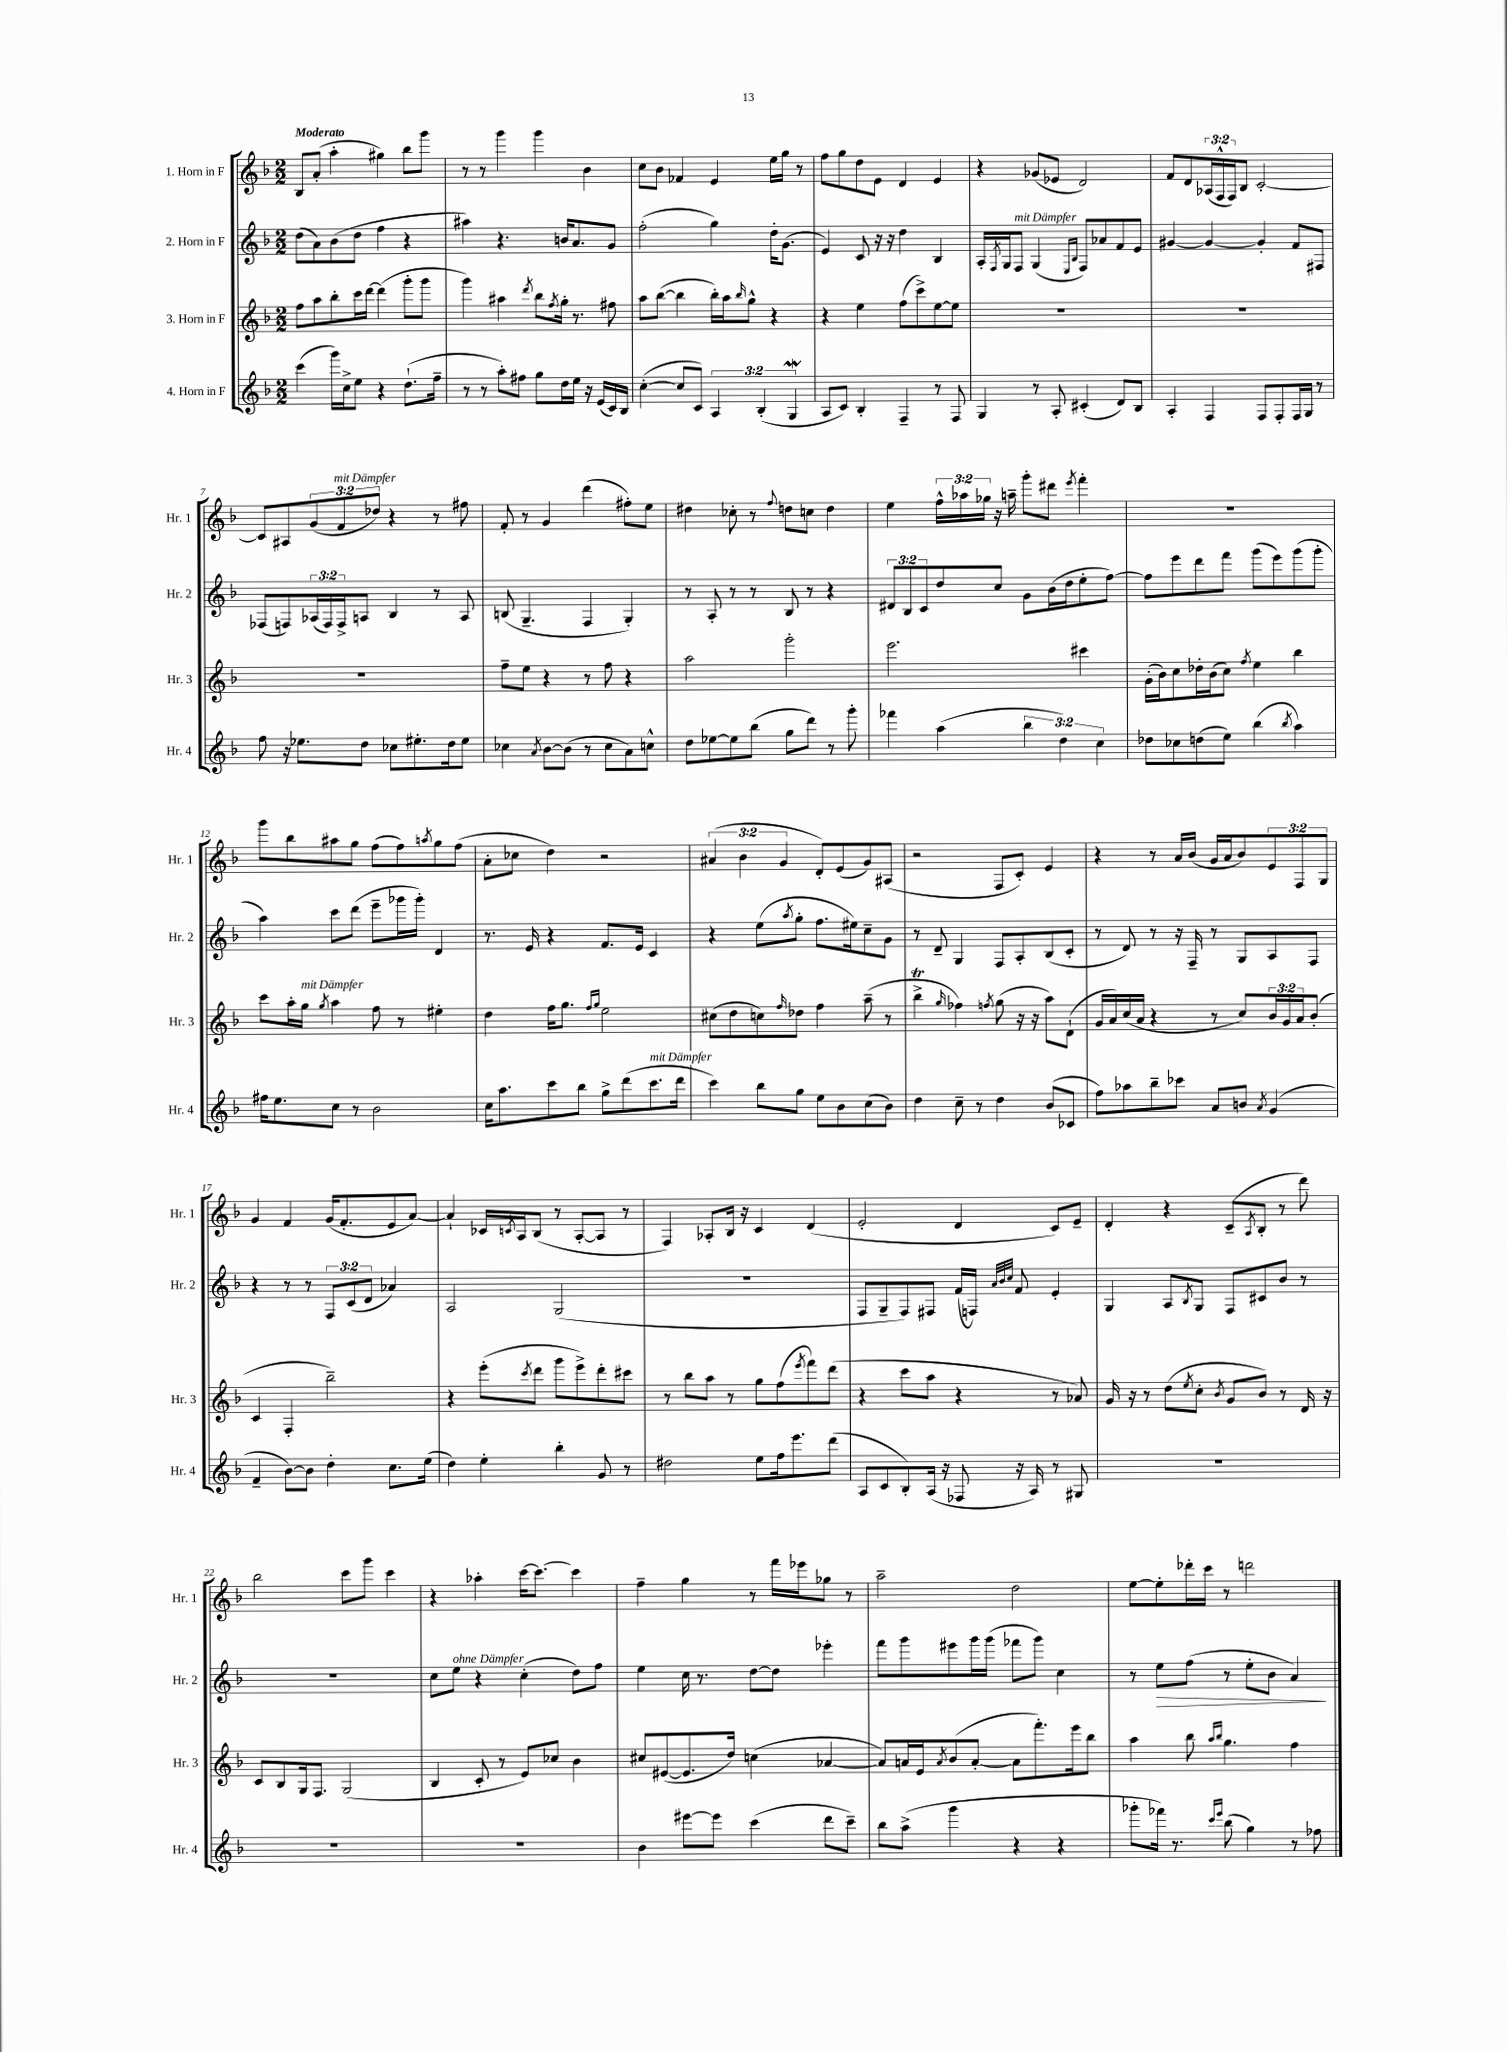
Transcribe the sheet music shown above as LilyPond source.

<<
\new StaffGroup <<
\new Staff = "s0" \with { instrumentName = "1. Horn in F" shortInstrumentName = "Hr. 1" } {
    \clef treble \key f \major \numericTimeSignature \time 2/2 \override Staff.TupletNumber.text = #tuplet-number::calc-fraction-text \tempo "Moderato"
    bes8 a'8-.( a''4-. gis''4) bes''8 g'''8 |
    r8 r8 g'''4 g'''4 bes'4 |
    c''8 bes'8 fes'4 e'4 e''16 g''16 r8 |
    f''8 g''8 d''8 e'8 d'4 e'4 |
    r4 ges'8( ees'8 d'2) |
    f'8 d'8 \tuplet 3/2 { aes16( f16-^ f16) } bes8 c'2~-. |
    c'8 ais8 \tuplet 3/2 { g'8( f'8^\markup { \italic "mit Dämpfer" } des''8) } r4 r8 fis''8 |
    f'8-. r8 g'4 d'''4( fis''8-.) e''8 |
    dis''4 ces''8-. r8 \appoggiatura { f''8 } d''8 c''8 d''4 |
    e''4 \tuplet 3/2 { f''16-^ aes''16 ges''16 } r16 a''16-- g'''8-. dis'''8 \acciaccatura { e'''8 } f'''4-. |
    R1 |
    g'''8 bes''8 ais''8 g''8 f''8( f''8) \acciaccatura { a''8 } g''8 f''8( |
    a'8-. ces''8 d''4) r2 |
    \tuplet 3/2 { ais'4( bes'4 g'4 } d'8-.) e'8( g'8) ais8( |
    r2 f8 c'8-.) e'4 |
    r4 r8 a'16 bes'16( g'16 a'16 bes'8) \tuplet 3/2 { e'8 f8 g8 } |
    g'4 f'4 g'16( f'8.-. e'8 a'8~) |
    a'4-! ces'16 \acciaccatura { c'8 } a16 bes8( r8 a8~-. a8 r8 |
    f4) aes8-. bes16 r16 c'4 d'4( |
    e'2-. d'4 c'8) e'8-- |
    d'4-. r4 c'8--( \acciaccatura { a8 } bes8-. r8 d'''8) |
    bes''2 c'''8 g'''8 c'''4 |
    r4 aes''4-. c'''16~ c'''8.~ c'''4 |
    f''4-- g''4 r8 f'''16 ees'''16 ges''8 r8 |
    a''2-- d''2 |
    e''8~ e''8-. des'''16-. c'''16 r8 d'''2 \bar "|." |
}
\new Staff = "s1" \with { instrumentName = "2. Horn in F" shortInstrumentName = "Hr. 2" } {
    \clef treble \key f \major \numericTimeSignature \time 2/2 \override Staff.TupletNumber.text = #tuplet-number::calc-fraction-text
    d''8( a'8) bes'8( d''8 f''4 r4 |
    ais''4) r4. b'16 a'8. g'8 |
    f''2-.( g''4) d''16-. g'8.( |
    e'4) c'8 r16 r16 d''4 bes4 |
    a16-. \acciaccatura { f8 } g16 f8^\markup { \italic "mit Dämpfer" } g4( \grace { e16 bes16 } f8) aes'8 f'8 e'8 |
    gis'4~ gis'4~ gis'4-. f'8 fis8 |
    fes8( f8) \tuplet 3/2 { aes16( f16) f16-> } a8 bes4 r8 a8 |
    b8( g4.-- f4 g4-.) |
    r8 a8-. r8 r8 bes8 r8 r4 |
    \tuplet 3/2 { dis'8 bes8 c'8 } d''8 c''8 g'8 bes'16( d''16 e''8-. f''8~) |
    f''8 e'''8 d'''8 f'''8 g'''8( e'''8) g'''8( g'''8-. |
    a''4) c'''8 d'''8( e'''8-- ges'''16 ges'''16-.) d'4 |
    r8. e'16 r4 f'8. e'16 c'4 |
    r4 e''8( \acciaccatura { a''8 } g''8-. f''8. eis''16) c''8-- g'8 |
    r8 d'8-- g4 f8 a8-. bes8( c'8-. |
    r8 d'8) r8 r16 f16-- r8 g8 a8 f8 |
    r4 r8 r8 \tuplet 3/2 { f8 c'8( d'8 } aes'4) |
    a2 g2( |
    R1 |
    f8 g8-- f8) fis8 f'16( f16) \grace { a'32 bes'32 c''32 } f'8 e'4-. |
    g4 a8 \acciaccatura { bes8 } g8 f8 cis'8 bes'8 r8 |
    R1 |
    c''8 e''8^\markup { \italic "ohne Dämpfer" } r4 c''4-.( d''8) f''8 |
    e''4 c''16 r8. d''8~ d''8 ees'''4-. |
    f'''8 g'''8 eis'''8 g'''16 g'''16( fes'''8 g'''8) c''4 |
    r8 e''8\> f''8( r8 e''8-. bes'8 a'4\!) \bar "|." |
}
\new Staff = "s2" \with { instrumentName = "3. Horn in F" shortInstrumentName = "Hr. 3" } {
    \clef treble \key f \major \numericTimeSignature \time 2/2 \override Staff.TupletNumber.text = #tuplet-number::calc-fraction-text
    f''8 a''8 bes''8-. c'''16 d'''16~ d'''4( g'''8-. g'''8 |
    g'''4) ais''4 \acciaccatura { d'''8 } bes''8 \acciaccatura { f''8 } g''16-. r8. fis''8 |
    a''8 bes''8~( bes''4 bes''16-.) a''16 \grace { bes''16 } g''8-^ r4 |
    r4 e''4 f''8( c'''8->) e''8~ e''8 |
    R1 |
    R1 |
    R1 |
    f''8-- e''8 r4 r8 f''8 r4 |
    a''2 g'''2-. |
    e'''2. cis'''4 |
    g'16-.( bes'16) c''8 des''16-. bes'16( c''8) \acciaccatura { f''8 } e''4 bes''4 |
    c'''8 a''16-. g''16^\markup { \italic "mit Dämpfer" } \acciaccatura { g''8 } a''4 f''8 r8 eis''4-. |
    d''4 f''16 g''8. \grace { f''16 g''16 } e''2 |
    cis''8( d''8 c''8) \grace { f''16 } des''8 f''4 a''8--( r8 |
    bes''4->\trill \grace { g''16 } fes''4) \acciaccatura { f''8 } g''8( r16 r16 a''8) d'8-!( |
    g'16 a'16) c''16( a'16 r4 r8 c''8) \tuplet 3/2 { bes'16 g'16 a'16 } bes'8-.( |
    c'4 f4-. bes''2--) |
    r4 e'''8-.( \acciaccatura { c'''8 } d'''8 g'''8 e'''8->) d'''8-. cis'''8 |
    r8 bes''8 a''8 r8 g''8 f''8( \acciaccatura { e'''8 } f'''8) d'''8( |
    r4 c'''8 a''8 r4 r8 aes'8) |
    g'16 r16 r8 d''8( \acciaccatura { e''8 } c''8-. \acciaccatura { bes'8 } g'8 bes'8) r8 d'16 r16 |
    c'8 bes8 g16 f8. g2( |
    bes4 c'8-. r8 e'8) ces''8 bes'4 |
    cis''8 eis'8~( eis'8. d''16) c''4( aes'4~ |
    aes'8) a'16 e'16 \acciaccatura { a'8 } bes'8( a'8~-. a'8 f'''8.-.) e'''16 bes''8 |
    a''4 bes''8 \grace { a''16 bes''16 } g''4. f''4 \bar "|." |
}
\new Staff = "s3" \with { instrumentName = "4. Horn in F" shortInstrumentName = "Hr. 4" } {
    \clef treble \key f \major \numericTimeSignature \time 2/2 \override Staff.TupletNumber.text = #tuplet-number::calc-fraction-text
    c'''4( g'''16) c''16-> e''8 r4 d''8.-!( f''16-- |
    r8 r8 a''8-.) fis''8 g''8 d''16 e''16 r16 e'16( c'16) bes16 |
    c''4~-.( c''8 c'8) \tuplet 3/2 { a4 bes4-.( g4\mordent } |
    a8 c'8) bes4-. f4-- r8 f8 |
    g4 r8 a8-. cis'4-.( d'8) bes8 |
    a4-. f4 f8 f8-. f16 g16 r8 |
    f''8 r16 ees''8. d''8 ces''8 eis''8.-. d''16 eis''8 |
    ces''4 \acciaccatura { a'8 } bes'8~ bes'8( r8 ces''8 a'8) c''8-^ |
    d''8 ees''8~ ees''8 bes''8( g''8 d'''8) r8 g'''8-. |
    fes'''4 a''4( \tuplet 3/2 { bes''4 d''4) c''4 } |
    des''8 ces''8 d''8( e''8) bes''4( \acciaccatura { bes''8 } a''4) |
    fis''16 e''8. c''8 r8 bes'2 |
    c''16 a''8. c'''8 bes''8 g''8-> d'''8( c'''8.^\markup { \italic "mit Dämpfer" } d'''16 |
    c'''4) bes''8 g''8 e''8 bes'8 c''8( bes'8) |
    d''4 c''8-- r8 d''4 bes'8( ces'8 |
    f''8) aes''8 bes''8-- ces'''8 a'8 b'8 \acciaccatura { a'8 } g'4( |
    f'4-- bes'8~) bes'8 d''4-. c''8. e''16( |
    d''4) e''4-. bes''4-. g'8 r8 |
    dis''2 e''8 f''16 e'''8. d'''8( |
    a8 c'8 bes8-.) a16( r16 fes8 r16 a16) r8 gis8 |
    R1 |
    R1 |
    R1 |
    bes'4 eis'''8~ eis'''8 c'''4( d'''8 c'''8--) |
    bes''8 a''8->( g'''4 r4 r4 |
    ges'''8-. fes'''16) r8. \grace { c'''16 e'''16 } bes''8( g''4) r8 fes''8 \bar "|." |
}
>>
>>
